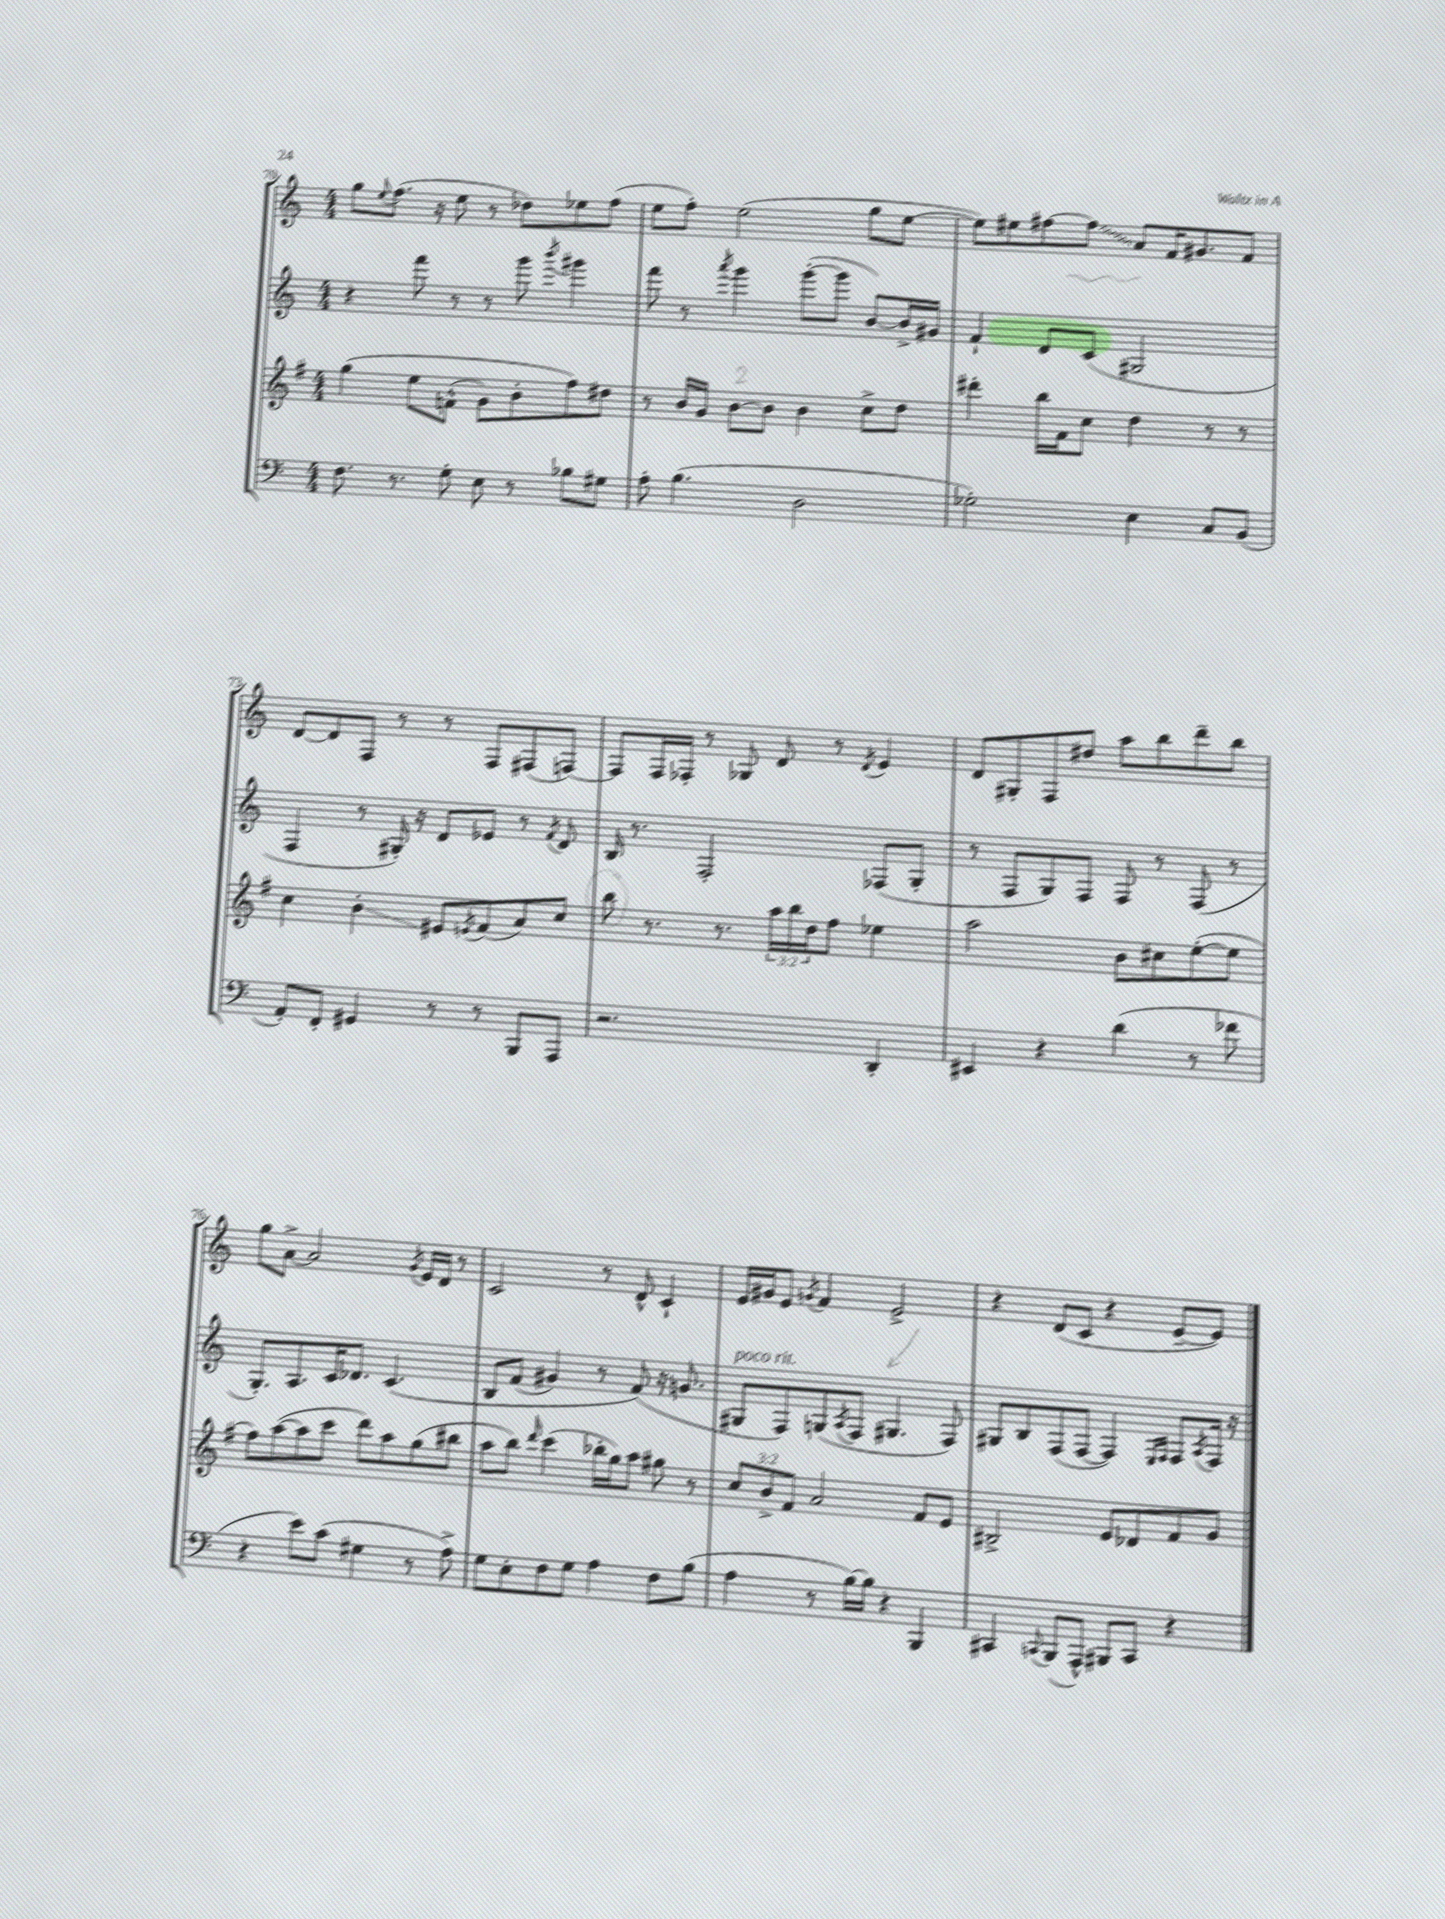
<<
\new StaffGroup <<
\new Staff = "s0" {
    \clef treble \key c \major \numericTimeSignature \time 4/4
    g''8 \appoggiatura { e''8 } f''8.( r16 e''8 r8 des''8) ees''8 f''8( |
    e''8 f''8-.) e''2( g''8 e''8~ |
    e''8) eis''8 fis''8~ \once \override Glissando.style = #'zigzag fis''8\glissando a'8 f'16 gis'8. f'8 |
    d'8~ d'8 f8 r8 r8 f8 fis8( f8~) |
    f8 f16 fes16-. r8 ges8 d'8 r8 \acciaccatura { d'8 } e'4 |
    d'8 gis8-. f8 dis''8 a''8 b''8 d'''8-- b''8 |
    g''8 a'8~-> a'2 \acciaccatura { g'8 } e'16 d'16 r8 |
    c'2 r8 d'8-^ c'4-! |
    e'16 gis'16 e'8 \acciaccatura { g'8 } f'4 e'2-> |
    r4 d'8( c'8 r4 e'8~-- e'8) \bar "|." |
}
\new Staff = "s1" {
    \clef treble \key c \major \numericTimeSignature \time 4/4
    r4 f'''8 r8 r8 g'''8 \acciaccatura { b'''8 } gis'''4 |
    f'''8 r8 \acciaccatura { a'''8 } g'''4 g'''8~-.( g'''8 b'8~) b'16-> gis'16 |
    f'4-! d'8 c'8( gis2 |
    f4 r8 gis16-.) r16 d'8 ees'8 r8 \acciaccatura { f'8 } d'8 |
    b16 r8. f2-. fes8( g8-. |
    r8 f8 g8) f8 f8 r8 f8( r8 |
    g8.-.) a8. c'16 des'8. c'4.\( |
    b8 f'8( gis'4) r8 f'8(\) r16 g'8. |
    gis8^\markup { \italic "poco rit." } f8) g8( \acciaccatura { a8 } f8 gis4. f8) |
    gis8 b8 f8( f8~ f4) \grace { e16 f16 } f8 \acciaccatura { a8 } f16 r16 \bar "|." |
}
\new Staff = "s2" {
    \clef treble \key g \major \numericTimeSignature \time 4/4 \override Staff.TupletNumber.text = #tuplet-number::calc-fraction-text
    g''4\( e''8 f'8-^( g'8) b'8-. fis''8\) dis''8 |
    r8 b'16 g'16 b'8~ b'8 b'4 c''8-> d''8 |
    dis'''4-. b''16 fis'16 c''8 d''4 r8 r8 |
    c''4 b'4-.\glissando eis'8 \acciaccatura { e'8 } fis'8( a'8) c''8 |
    b''8 r8. r8. \tuplet 3/2 { a''16 b''16 d''16 } fis''8 ees''4 |
    a''2 b'8 cis''8 e''8~-.( e''8 |
    fis''8) a''8~( a''8 c'''8 d'''8) a''8 g''8( bis''8 |
    a''8 b''8) \grace { d'''16 } c'''4( bes''16-. g''16) a''8 gis''8 r8 |
    \tuplet 3/2 { c''8 b'8-> fis'8 } a'2 fis'8 e'8 |
    bis2-> e'8 des'8 fis'8 g'8 \bar "|." |
}
\new Staff = "s3" {
    \clef bass \key c \major \numericTimeSignature \time 4/4
    f8. r8. g8-. e8 r8 bes8 gis8 |
    a8-. b4.( d2 |
    ges2-.) e4 c8 b,8( |
    a,8-.) f,8-. gis,4 r8 r8 b,,8 a,,8 |
    r2. d,4-. |
    eis,4 r4 d'4( r8 fes'8 |
    r4 e'8) c'8( gis4 r8 a8->) |
    g8 e8-. f8 g8 a4 f8 b8( |
    a4 r8 b16~) b16 r4 b,,4 |
    cis,4 \appoggiatura { c,8 } b,,8( a,,8-^) bis,,8 c,8 r4 \bar "|." |
}
>>
>>
\layout { \context { \Score currentBarNumber = #70 } }
